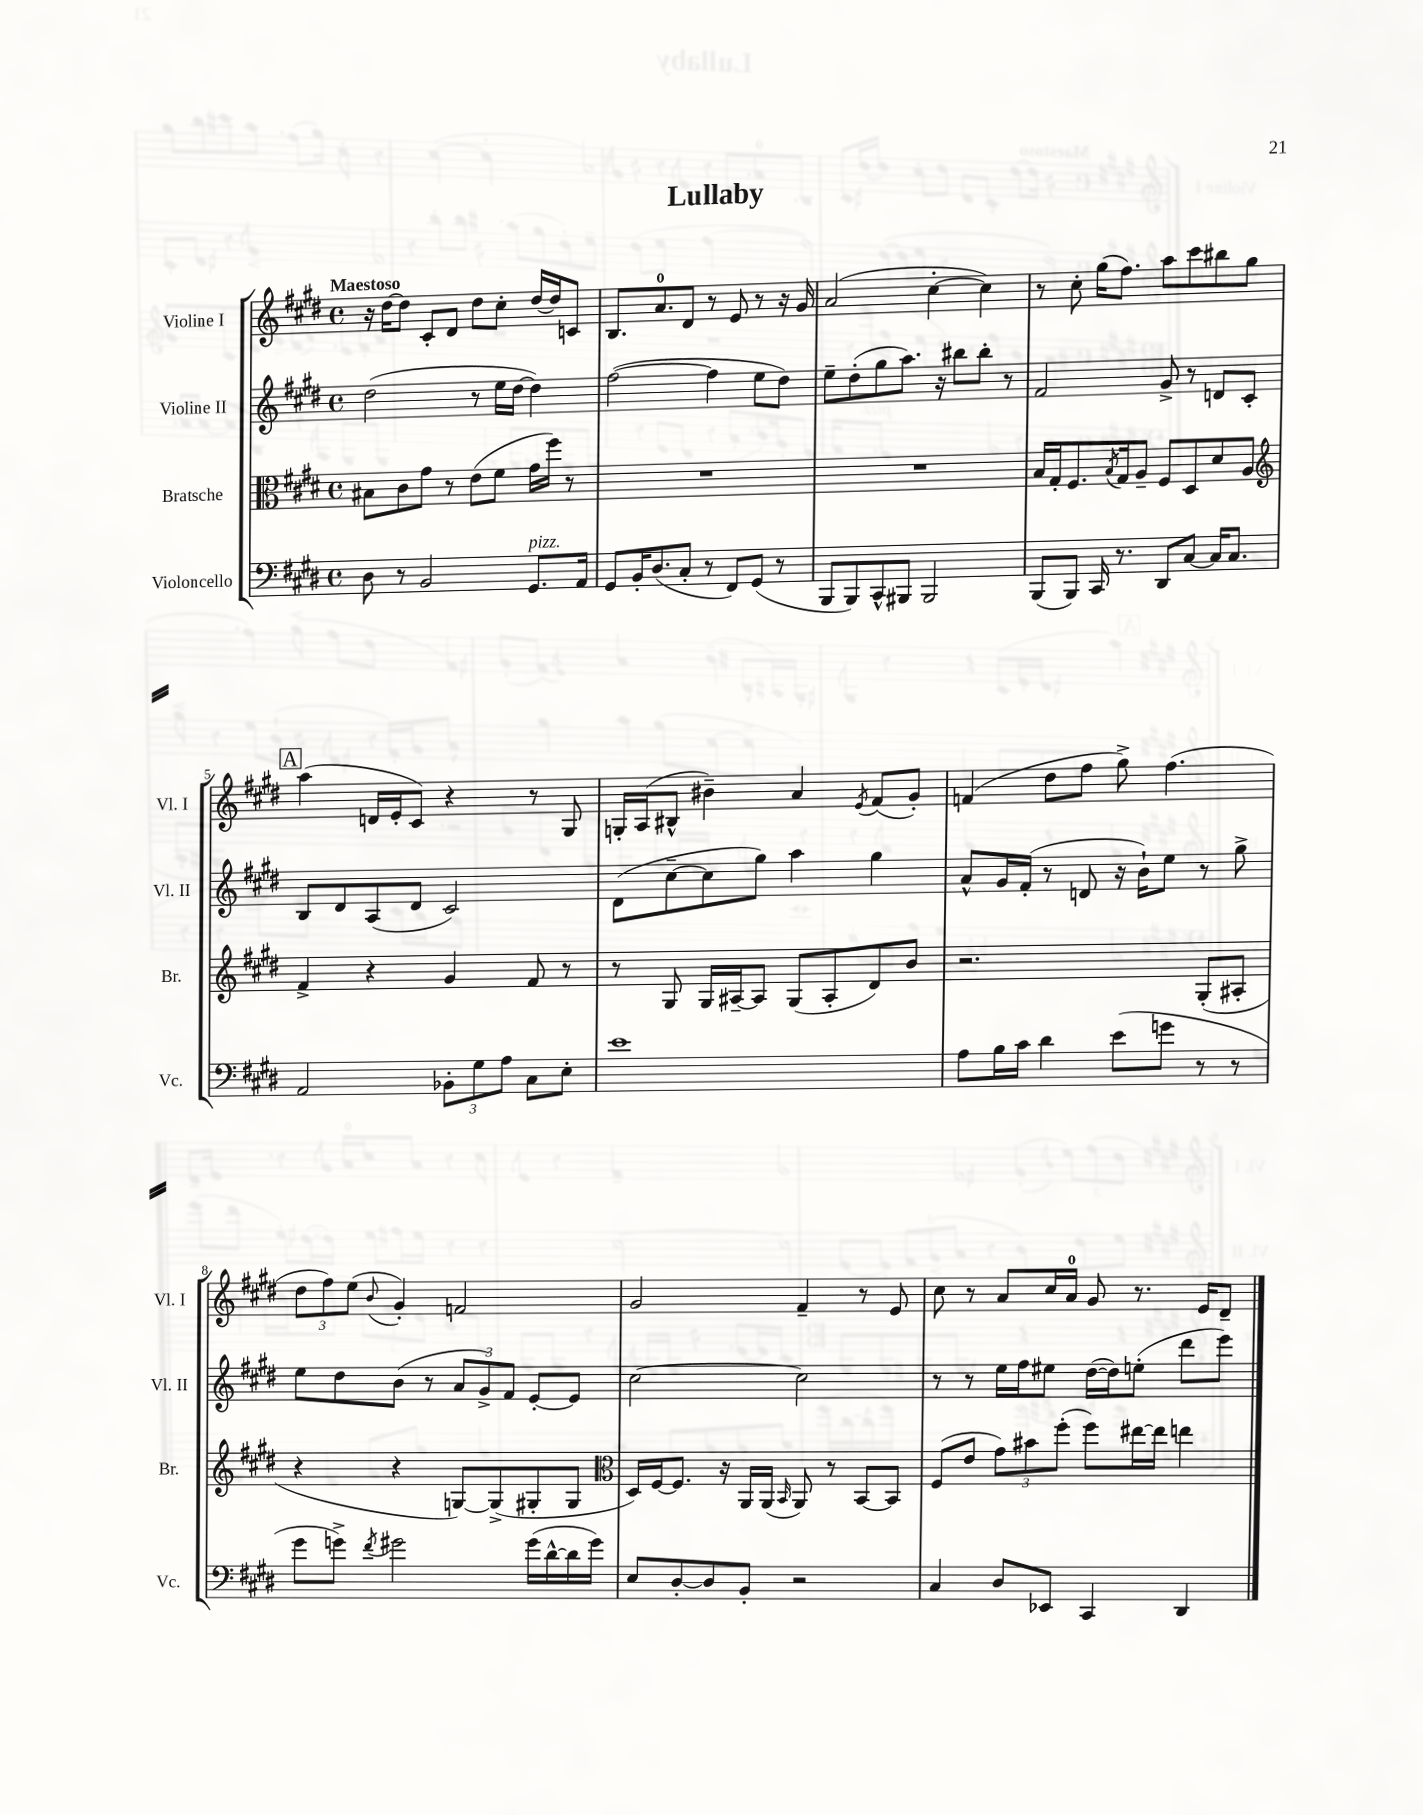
\header { title = "Lullaby" }
<<
\new StaffGroup <<
\new Staff = "s0" \with { instrumentName = "Violine I" shortInstrumentName = "Vl. I" } {
    \clef treble \key e \major \defaultTimeSignature \time 4/4 \tempo "Maestoso"
    r16 dis''16~ dis''8 cis'8-. dis'8 dis''8 cis''8-. dis''16~ dis''16 c'8 |
    b8. a'8.-0 dis'8 r8 e'8 r8 r16 gis'16 |
    a'2( cis''4~-. cis''4) |
    r8 cis''8-. gis''16( fis''8.) a''8 cis'''8 bis''8 gis''8 |
    \mark \markup { \box "A" } a''4( d'16 e'16-. cis'8) r4 r8 gis8 |
    g16-. a16( bis8-^ bis'4--) a'4 \acciaccatura { e'8 } fis'8( gis'8-.) |
    f'4( dis''8 fis''8 gis''8->) fis''4.( |
    \tuplet 3/2 { dis''8 fis''8) e''8( } \appoggiatura { b'8 } gis'4-.) f'2 |
    gis'2 fis'4-- r8 e'8 |
    cis''8 r8 a'8 cis''16 a'16-0 gis'8 r8. e'16 dis'8-- \bar "|." |
}
\new Staff = "s1" \with { instrumentName = "Violine II" shortInstrumentName = "Vl. II" } {
    \clef treble \key e \major \defaultTimeSignature \time 4/4
    dis''2( r8 e''16 dis''16~ dis''4) |
    fis''2~( fis''4 e''8 dis''8) |
    e''8-- dis''8-.( gis''8 a''8.) r16 bis''8 bis''8-. r8 |
    fis'2 gis'8-> r8 d'8 cis'8-. |
    \mark \markup { \box "A" } b8 dis'8 a8( dis'8 cis'2) |
    dis'8( cis''8~-- cis''8 gis''8) a''4 gis''4 |
    a'8-^ gis'16 fis'16-.( r8 d'8 r16 b'16-!) e''8 r8 gis''8-> |
    e''8 dis''8 b'8( r8 \tuplet 3/2 { a'8 gis'8->) fis'8 } e'8~-. e'8 |
    cis''2~ cis''2 |
    r8 r8 e''16 fis''16 eis''8 dis''16~( dis''16) e''8-.( dis'''8 e'''8) \bar "|." |
}
\new Staff = "s2" \with { instrumentName = "Bratsche" shortInstrumentName = "Br." } {
    \clef alto \key e \major \defaultTimeSignature \time 4/4
    bis8 cis'8 gis'8 r8 e'8( fis'8 gis'16 fis''16) r8 |
    R1 |
    R1 |
    b16 gis16-. fis8. \acciaccatura { b8 } gis16 a8-- fis8 dis8 dis'8 a8 |
    \mark \markup { \box "A" } \clef treble fis'4-> r4 gis'4 fis'8 r8 |
    r8 gis8 gis16 ais16~-- ais8 gis8( ais8-. dis'8) b'8 |
    r2. gis8-.( ais8-. |
    r4 r4 g8~) g8->( gis8-. gis8 |
    \clef alto dis16) fis16~ fis8. r16 a,16 a,16( \grace { b,16 } a,8) r8 b,8~ b,8 |
    fis8( e'8 \tuplet 3/2 { gis'8) bis'8 fis''8-.( } fis''8) eis''16~ eis''16 e''4 \bar "|." |
}
\new Staff = "s3" \with { instrumentName = "Violoncello" shortInstrumentName = "Vc." } {
    \clef bass \key e \major \defaultTimeSignature \time 4/4
    dis8 r8 b,2 gis,8.^\markup { \italic "pizz." } a,16 |
    gis,8 b,16-. dis8.( cis8-. r8 fis,8) gis,8( r8 |
    b,,8 b,,8) cis,8-^ bis,,8 bis,,2 |
    b,,8( b,,8) cis,16 r8. dis,8 cis8~ cis16 cis8. |
    \mark \markup { \box "A" } a,2 \tuplet 3/2 { bes,8-. gis8 a8 } cis8 e8-. |
    e'1 |
    a8 b16 cis'16 dis'4 e'8( g'8 r8 r8 |
    gis'8 g'8->) \acciaccatura { fis'8 } gis'2 gis'16( dis'16~-^ dis'16 gis'16) |
    e8 dis8~-. dis8 b,8-. r2 |
    cis4 dis8 ees,8 cis,4 dis,4 \bar "|." |
}
>>
>>
